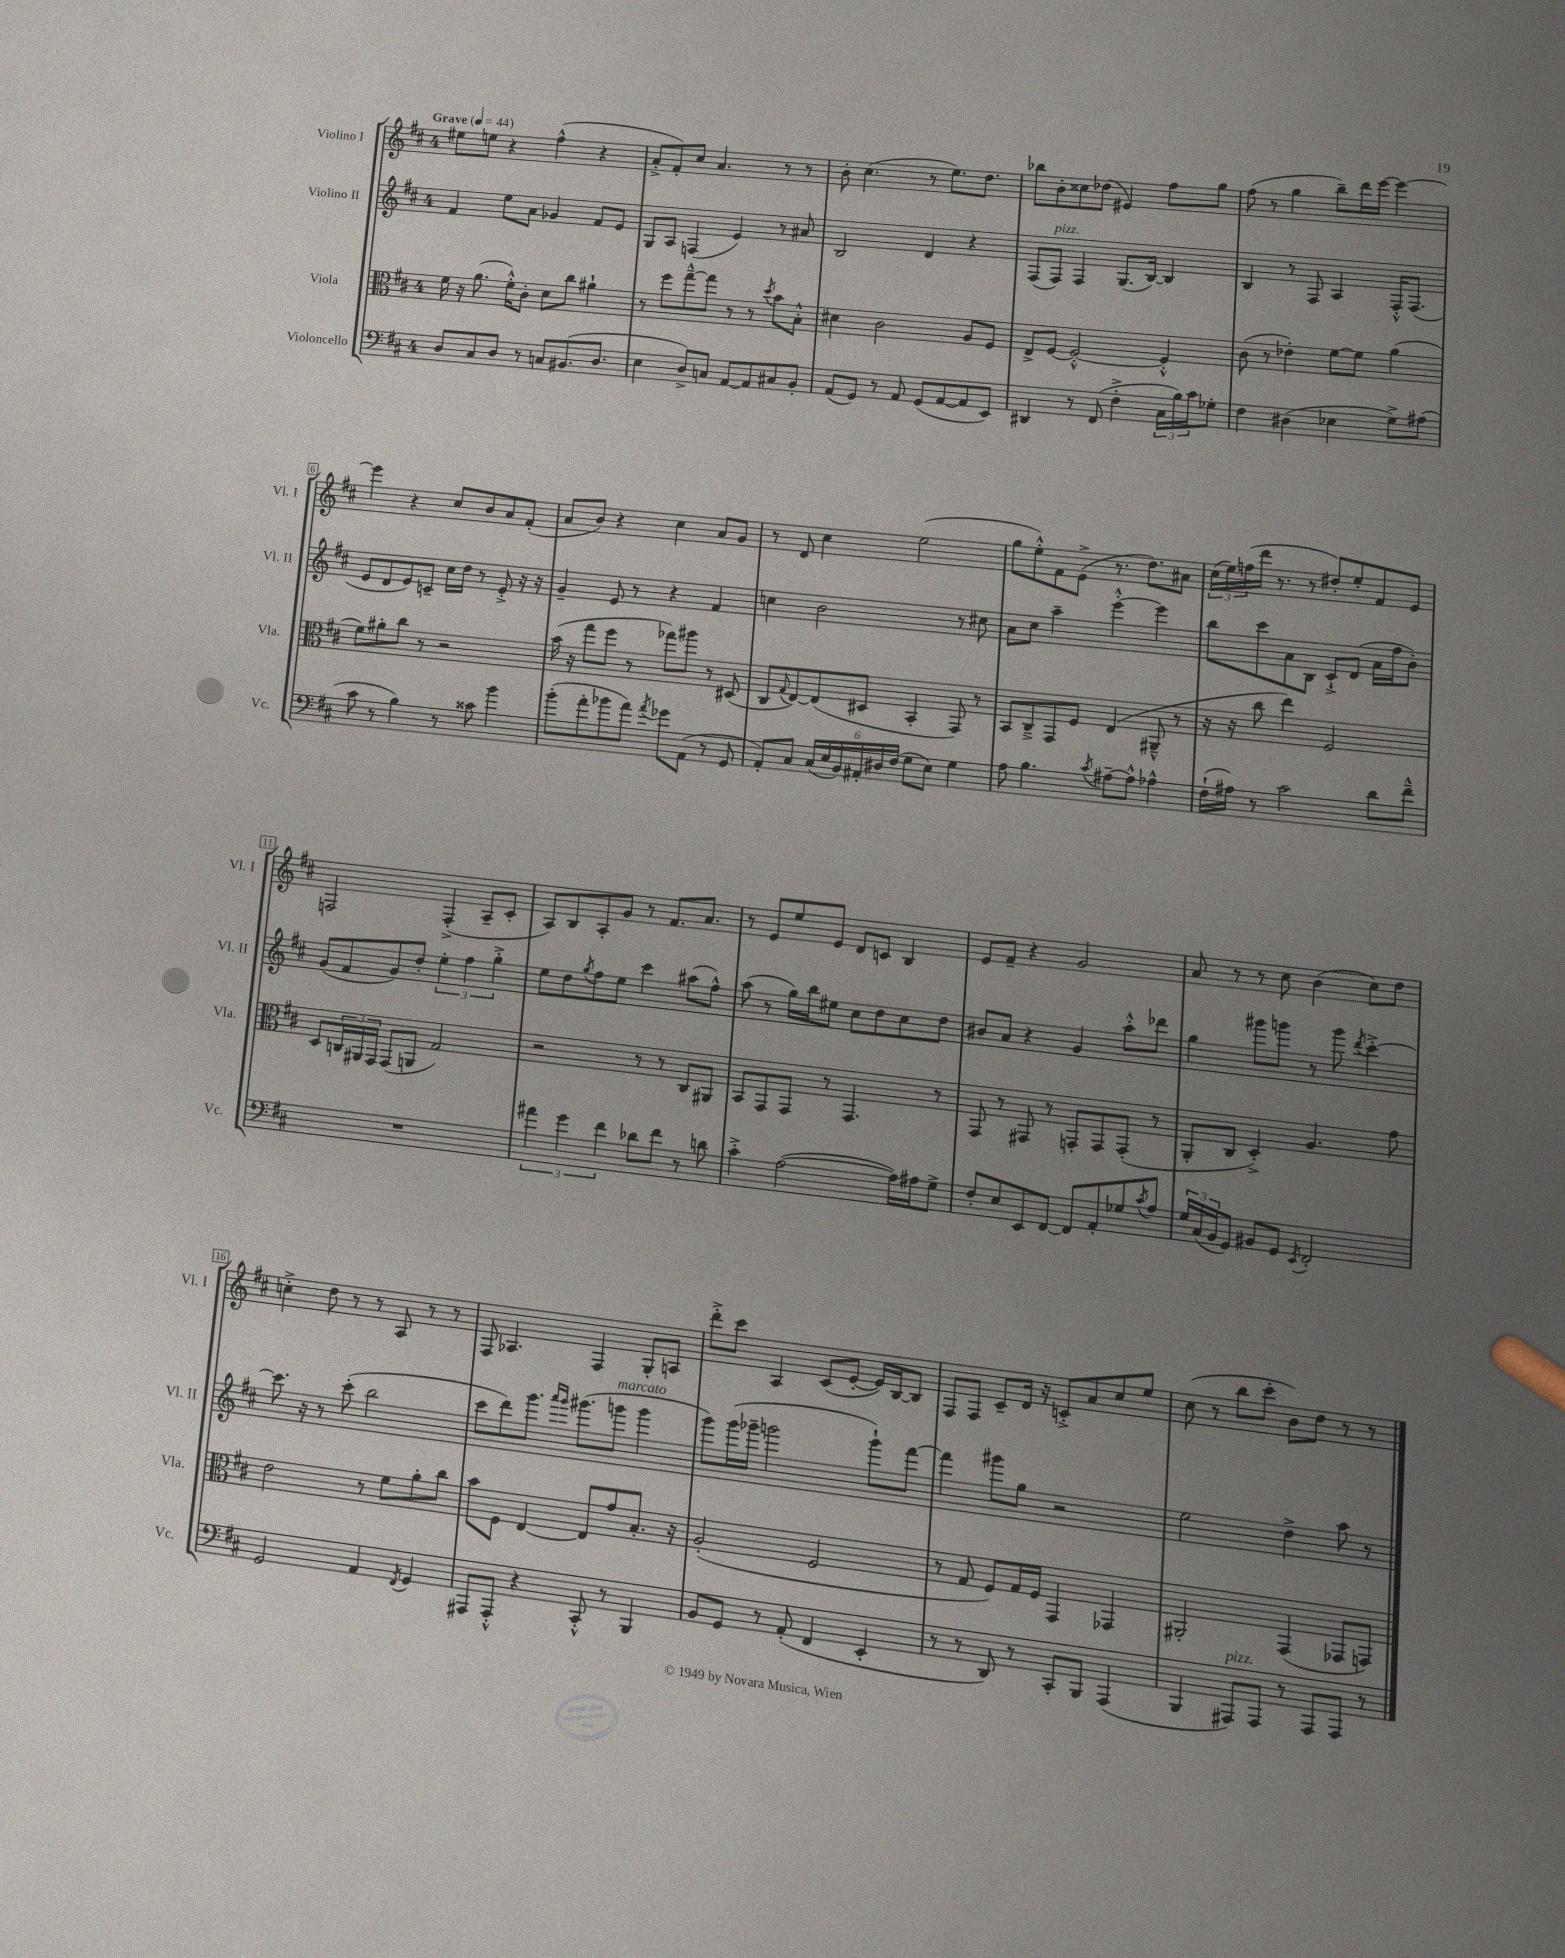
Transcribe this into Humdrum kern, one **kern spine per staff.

**kern	**kern	**kern	**kern
*staff4	*staff3	*staff2	*staff1
*clefF4	*clefC3	*clefG2	*clefG2
*k[f#c#]	*k[f#c#]	*k[f#c#]	*k[f#c#]
*M4/4	*M4/4	*M4/4	*M4/4
*MM44	*MM44	*MM44	*MM44
8D	16f#	4f#	8ee#
.	16r	.	.
8C#	(8.a	.	8ee
8D	.	8ee	4r
.	16f#'^^)	.	.
8r	8c#'	8a	.
8C	8d	4g-	(4ff#^^
(8.BB#	8cc#	.	.
.	4a#`	8f#	4r
8.D	.	.	.
.	.	8e	.
=	=	=	=
4E	8r	8G	8a'^
.	8ff#	8A	8f#')
8D^)	[8gg~^^	(4F	8cc#
8C	8gg]	.	4.a
[8AA	8r	4e)	.
8AA]	8r	.	.
.	8qdd	.	.
8C#	8b	8r	8r
8BB'	8B'^^	8a#	8r
=	=	=	=
(8AA	4d#	2B	8b'
8GG)	.	.	(4.cc#
8r	2c#	.	.
8AA	.	.	.
(8GG	.	4d	8r
[8AA	.	.	8.ee)
8AA]	8A	4r	.
.	.	.	8.dd
8EE)	8F#	.	.
=	=	=	=
4DD#	8E^	(8F#	8bb-
.	[8F#	8F#)	8b'
8r	2F#'^^_	4F#	8cc##
(8FF#	.	.	(8dd-
4F#'^	.	(8.G	4e#)
.	.	[16B)	.
24C#	4F#'^^]	4B]	8ff#
24B)	.	.	.
24c#	.	.	.
8G-'	.	.	8gg
=	=	=	=
4F#	(8c#	4B	(8ff#
.	8r	.	8r
(4D#	4e-')	8r	4gg
.	.	8F#	.
4E-	[8f#	4A	8bb~)
.	8f#]	.	16ddd
.	.	.	[16eee
8G^)	(4a	16F#'^^	4eee_
.	.	(8.F#	.
(8A#	.	.	.
=	=	=	=
8c#	8f#)	8e	4eee]
8r	8a#'	8d	.
4B)	8cc#	8e)	4r
.	8r	8c~	.
8r	2r	16cc#	8cc#
.	.	16dd	.
8c##	.	8r	8b
4b	.	8e'^	8a
.	.	16r	(8f#'
.	.	16r	.
=	=	=	=
(8b'	(16b	4g~	8a
.	16r	.	.
8a'	8gg	.	8b)
8b-	8ff#	8e	4r
8a)	8r	8r	.
8qa	.	.	.
8g-	8gg-)	4r	4cc#
(8AA	8aa#	.	.
8r	8r	4f#	8a
8GG	(8D#	.	8g
=	=	=	=
8AA')	8C#	4cc	8r
.	8qqG	.	.
8C#	[8E)	.	8d
(24C#	(8E]	2b	4cc#
24E	.	.	.
24BB)	.	.	.
24AA#'	8D#	.	.
24D#	.	.	.
(24F#	.	.	.
8G	4BB'	.	(2ee
8E)	.	.	.
4G	8GG)	8r	.
.	8r	8cc#	.
=	=	=	=
8A	8BB	8a	8gg
4.B	8C#~^	8cc#	8ee'^^)
.	8GG	4aa~	8f#
.	8F#	.	(8e^
8qc#	.	.	.
[8A#~	(4E	[4eee'^^	8.r
8A#^^]	.	.	.
.	.	.	8.dd)
4A-^^	8AA#~^^	4eee]	.
.	8r	.	8a#
=	=	=	=
(16F#`	16r	8bb	(24cc#
.	.	.	24ee)
16A#)	16r	.	.
.	.	.	(24ff
8r	8cc#	8ccc#	16ddd
.	.	.	8.r
2c#	4ee)	8a	.
.	.	8B	8r
.	2F#	8c#`^	8dd#')
.	.	(8d	8ee'
8d	.	16a	8f#
.	.	16ff#	.
8f#~^^	.	8b')	8e
=	=	=	=
1r	8D	(8g	2F
.	24C	8f#	.
.	24AA#	.	.
.	24GG	.	.
.	(8GG	8g)	.
.	8AA	8dd'	.
.	2G)	6ee'	(4F'^
.	.	6ff#	.
.	.	.	8A~
.	.	6gg'^	.
.	.	.	8c#'
=	=	=	=
6a#	2r	8ee	8A)
.	.	8dd	8B
6g	.	.	.
.	.	8qgg	.
.	.	8ff#	8A'
6f#	.	.	.
.	.	8ee	8g
8d-	8r	4ccc#	8r
8f#	8r	.	8.f#
8r	8C#	(8aa#	.
.	.	.	8.a
8d	8AA#	8ff#^^)	.
=	=	=	=
4c#'^	8BB	(8aa	8r
.	8GG	8r	8e
([2A	8GG	16gg)	8ee
.	.	16bb	.
.	8r	8ee#	8e
.	4.GG	8cc#	8d
.	.	8dd	8c
16A])	.	8cc#	4B
16A#	.	.	.
8G^	8r	8dd	.
=	=	=	=
8F#'	8GG	8b#	8e
8E	8r	8a	8f#~
8EE	8GG#	4r	4r
[8FF#	8r	.	.
8FF#]	8GG'	4g	2g
8AA'	8GG	.	.
8G-	(8GG'	8aa'^^	.
8qc#	.	.	.
8A	8r	8ddd-	.
=	=	=	=
24G	8AA'	4gg	8a
(24C#	.	.	.
24BB	.	.	.
8GG)	8C#	.	8r
8BB#	4D'^)	8ggg#	8r
8GG	.	8ggg	8cc#
8qEE	.	.	.
2FF#'	4.A	8r	(4b
.	.	8ggg	.
.	.	8qddd	.
.	.	[4ccc#'^	8cc#)
.	8g	.	8dd
=	=	=	=
2GG	2e	8.ccc#]	4cc'^
.	.	16r	.
.	.	8r	8dd
.	.	(8ccc#'	8r
4AA	8r	2bb	8r
.	8f#	.	8A
8qFF#	.	.	.
4GG	8a'	.	8r
.	8cc#	.	8r
=	=	=	=
8AAA#	8b	8ccc#	8F#
8AAA#'^^	8F#	8ddd)	4.A-
4r	[4E	8.ggg	.
.	.	16qqaaa	.
.	.	16qqggg	.
.	.	(8.ggg#	.
8CC#'^^	8E]	.	4F#
8r	8g	8ggg	.
4BBB	8.B'	4ggg	8G'
.	.	.	8A
.	16r	.	.
=	=	=	=
8BB	(2A'	8ggg)	8ddd'^
8GG	.	(16ggg	8ccc#
.	.	16ggg-~	.
8r	.	2ggg	4A
(8AA'	.	.	.
4FF#	2F#	.	(8c#
.	.	.	[8e'
4EE'	.	8ggg`)	16e])
.	.	.	[16B
.	.	[8fff#	8B]
=	=	=	=
8r	8r	4fff#]	8F#
8r	8G	.	8F#
8DD)	8F#)	8ggg#	8c#~
8r	16G	8gg	16d
.	16F#	.	16r
8CC#'	4GG	2r	8c'^
8BBB	.	.	8a
(4AAA	4GG-	.	8cc#
.	.	.	8ee
=	=	=	=
4BBB	2AA#'	2ee	(8cc#
.	.	.	8r
8AAA#)	.	.	8bb
8AAA#	.	.	8ccc#'
8r	(4GG	4dd^	8b)
8AAA#	.	.	8dd
8AAA#	8GG-	8aa	8r
8r	8GG)	8r	8r
==	==	==	==
*-	*-	*-	*-
